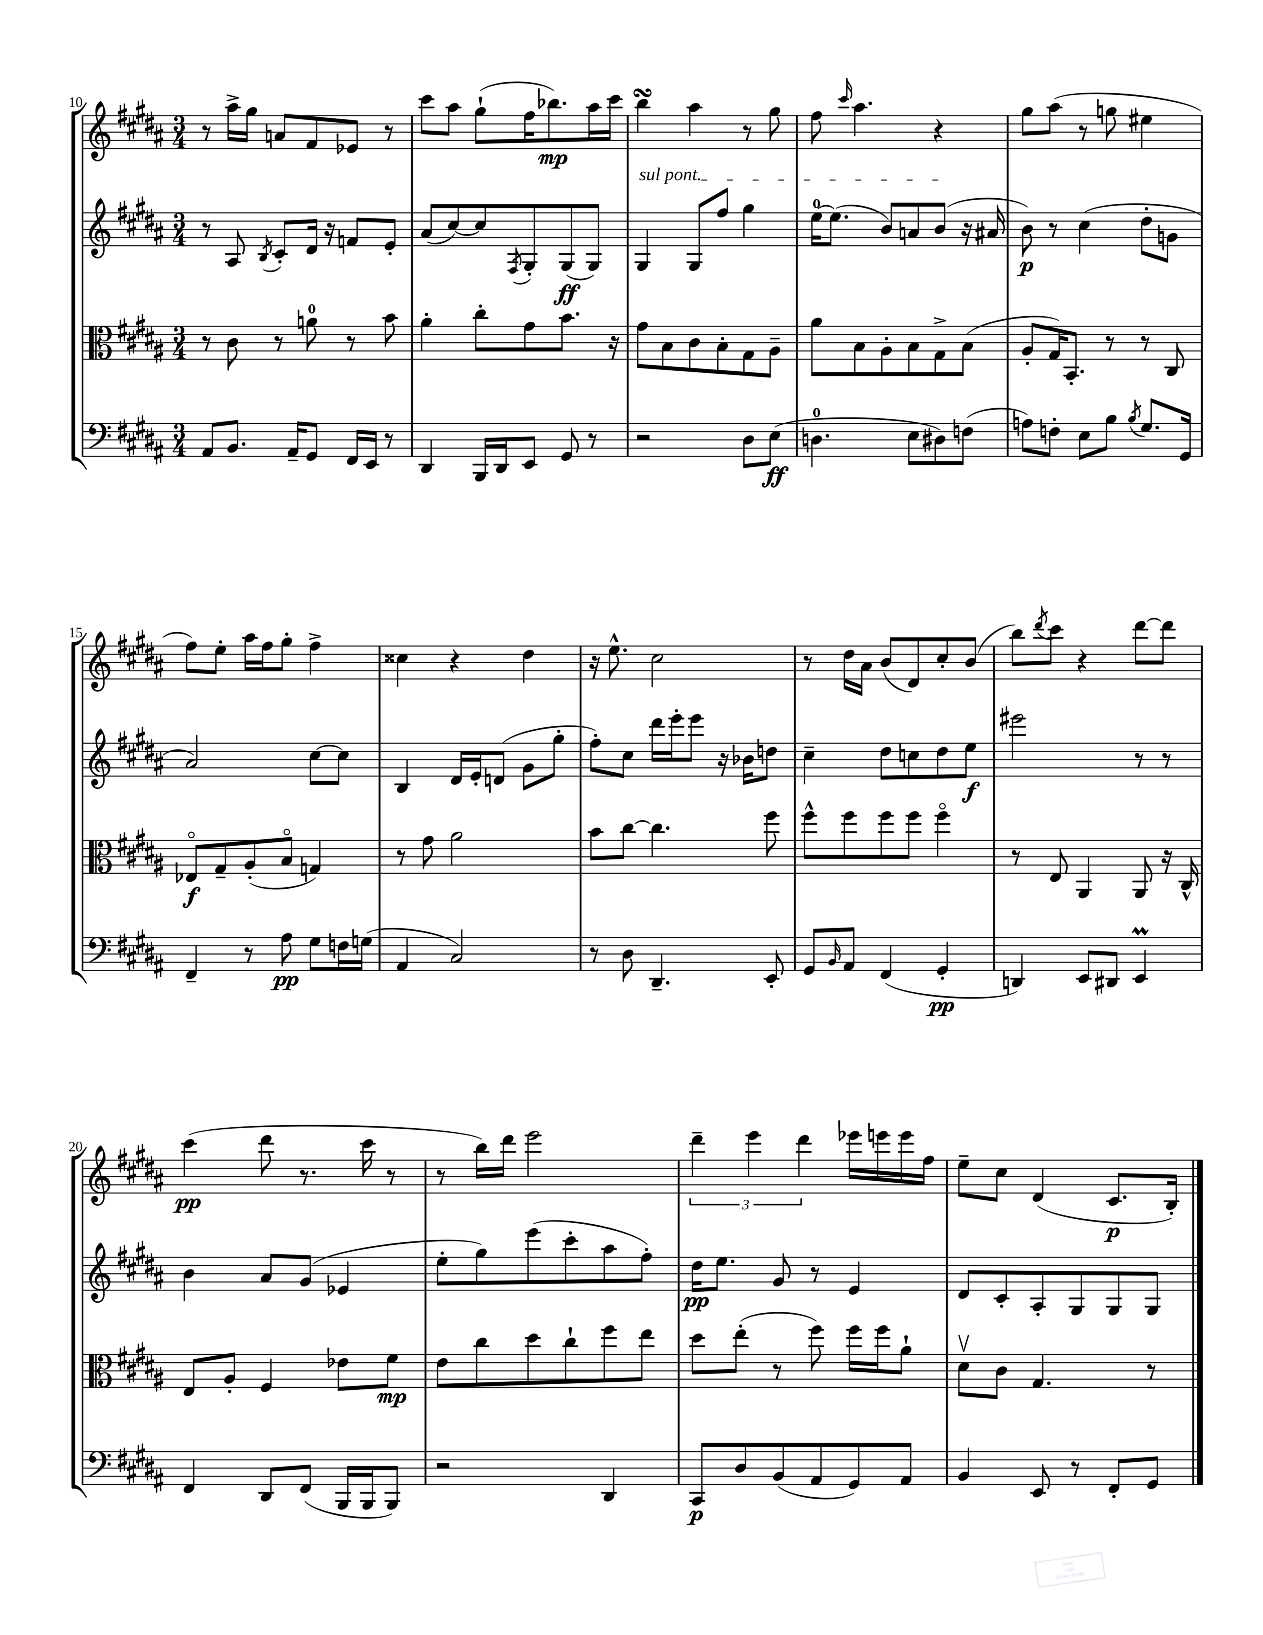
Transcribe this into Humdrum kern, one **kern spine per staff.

**kern	**kern	**kern	**kern
*staff4	*staff3	*staff2	*staff1
*clefF4	*clefC3	*clefG2	*clefG2
*k[f#c#g#d#a#]	*k[f#c#g#d#a#]	*k[f#c#g#d#a#]	*k[f#c#g#d#a#]
*M3/4	*M3/4	*M3/4	*M3/4
8AA#	8r	8r	8r
8.BB	8c#	8A#	16aa#^
.	.	.	16gg#
.	.	8qB	.
.	8r	8c#'	8a
16AA#~	.	.	.
8GG#	8a	16d#	8f#
.	.	16r	.
16FF#	8r	8f	8e-
16EE	.	.	.
8r	8b	8e'	8r
=	=	=	=
4DD#	4a#'	(8a#	8ccc#
.	.	[8cc#)	8aa#
16BBB	8cc#'	8cc#]	(8gg#`
16DD#	.	.	.
.	.	8qF#	.
8EE	8g#	8G#'	16ff#
.	.	.	8.bb-)
8GG#	8.b	(8G#	.
8r	.	8G#)	16aa#
.	16r	.	16ccc#
=	=	=	=
2r	8g#	4G#	4bb
.	8B	.	.
.	8c#	8G#	4aa#
.	8B'	8ff#	.
8D#	8G#	4gg#	8r
(8E	8A#~	.	8gg#
=	=	=	=
4.D	8a#	[16ee	8ff#
.	.	(8.ee]	.
.	.	.	16qqccc#
.	8B	.	4.aa#
.	8A#'	8b)	.
8E	8B	8a	.
8D#)	8G#^	(8b	4r
(8F	(8B	16r	.
.	.	16a#	.
=	=	=	=
8A)	8A#'	8b)	8gg#
8F'	16G#)	8r	(8aa#
.	8.BB'	.	.
8E	.	(4cc#	8r
8B	8r	.	8gg
8qB	.	.	.
8.G#	8r	8dd#'	4ee#
.	8C#	8g	.
16GG#	.	.	.
=	=	=	=
4FF#~	8E-o	2a#)	8ff#)
.	8G#~	.	8ee'
8r	(8A#'	.	16aa#
.	.	.	16ff#
8A#	8Bo	.	8gg#'
8G#	4G)	[8cc#	4ff#^
16F	.	8cc#]	.
(16G	.	.	.
=	=	=	=
4AA#	8r	4B	4cc##
.	8g#	.	.
2C#)	2a#	16d#	4r
.	.	16e'	.
.	.	(8d	.
.	.	8g#	4dd#
.	.	8gg#'	.
=	=	=	=
8r	8b	8ff#')	16r
.	.	.	8.ee^^
8D#	[8cc#	8cc#	.
4.DD#~	4.cc#]	16ddd#	2cc#
.	.	16eee'	.
.	.	8eee	.
.	.	16r	.
.	.	16b-	.
8EE'	8ff#	8dd	.
=	=	=	=
8GG#	8ff#^^	4cc#~	8r
16qqBB	.	.	.
8AA#	8ff#	.	16dd#
.	.	.	16a#
(4FF#	8ff#	8dd#	(8b
.	8ff#	8cc	8d#)
4GG#'	4ff#o	8dd#	8cc#'
.	.	8ee	(8b
=	=	=	=
4DD)	8r	2eee#	8bb)
.	.	.	8qddd#
.	8E	.	8ccc#
8EE	4AA#	.	4r
8DD#	.	.	.
4EE	8AA#	8r	[8ddd#
.	16r	8r	8ddd#]
.	16C#^^	.	.
=	=	=	=
4FF#	8E	4b	(4ccc#
.	8A#'	.	.
8DD#	4F#	8a#	8ddd#
(8FF#	.	(8g#	8.r
16BBB	8e-	4e-	.
16BBB	.	.	16ccc#
8BBB)	8f#	.	8r
=	=	=	=
2r	8e	8ee'	8r
.	8cc#	8gg#)	16bb)
.	.	.	16ddd#
.	8dd#	(8eee	2eee
.	8cc#`	8ccc#'	.
4DD#	8ff#	8aa#	.
.	8ee	8ff#')	.
=	=	=	=
8CC#	8dd#	16dd#	6ddd#~
.	.	8.ee	.
8D#	(8ee'	.	.
.	.	.	6eee
(8BB	8r	8g#	.
.	.	.	6ddd#
8AA#	8ff#)	8r	.
8GG#)	16ff#	4e	16eee-
.	16ff#	.	16eee
8AA#	8a#`	.	16eee
.	.	.	16ff#
=	=	=	=
4BB	8d#v	8d#	8ee~
.	8c#	8c#'	8cc#
8EE	4.G#	8A#'	(4d#
8r	.	8G#	.
8FF#'	.	8G#	8.c#
8GG#	8r	8G#	.
.	.	.	16B')
==	==	==	==
*-	*-	*-	*-
